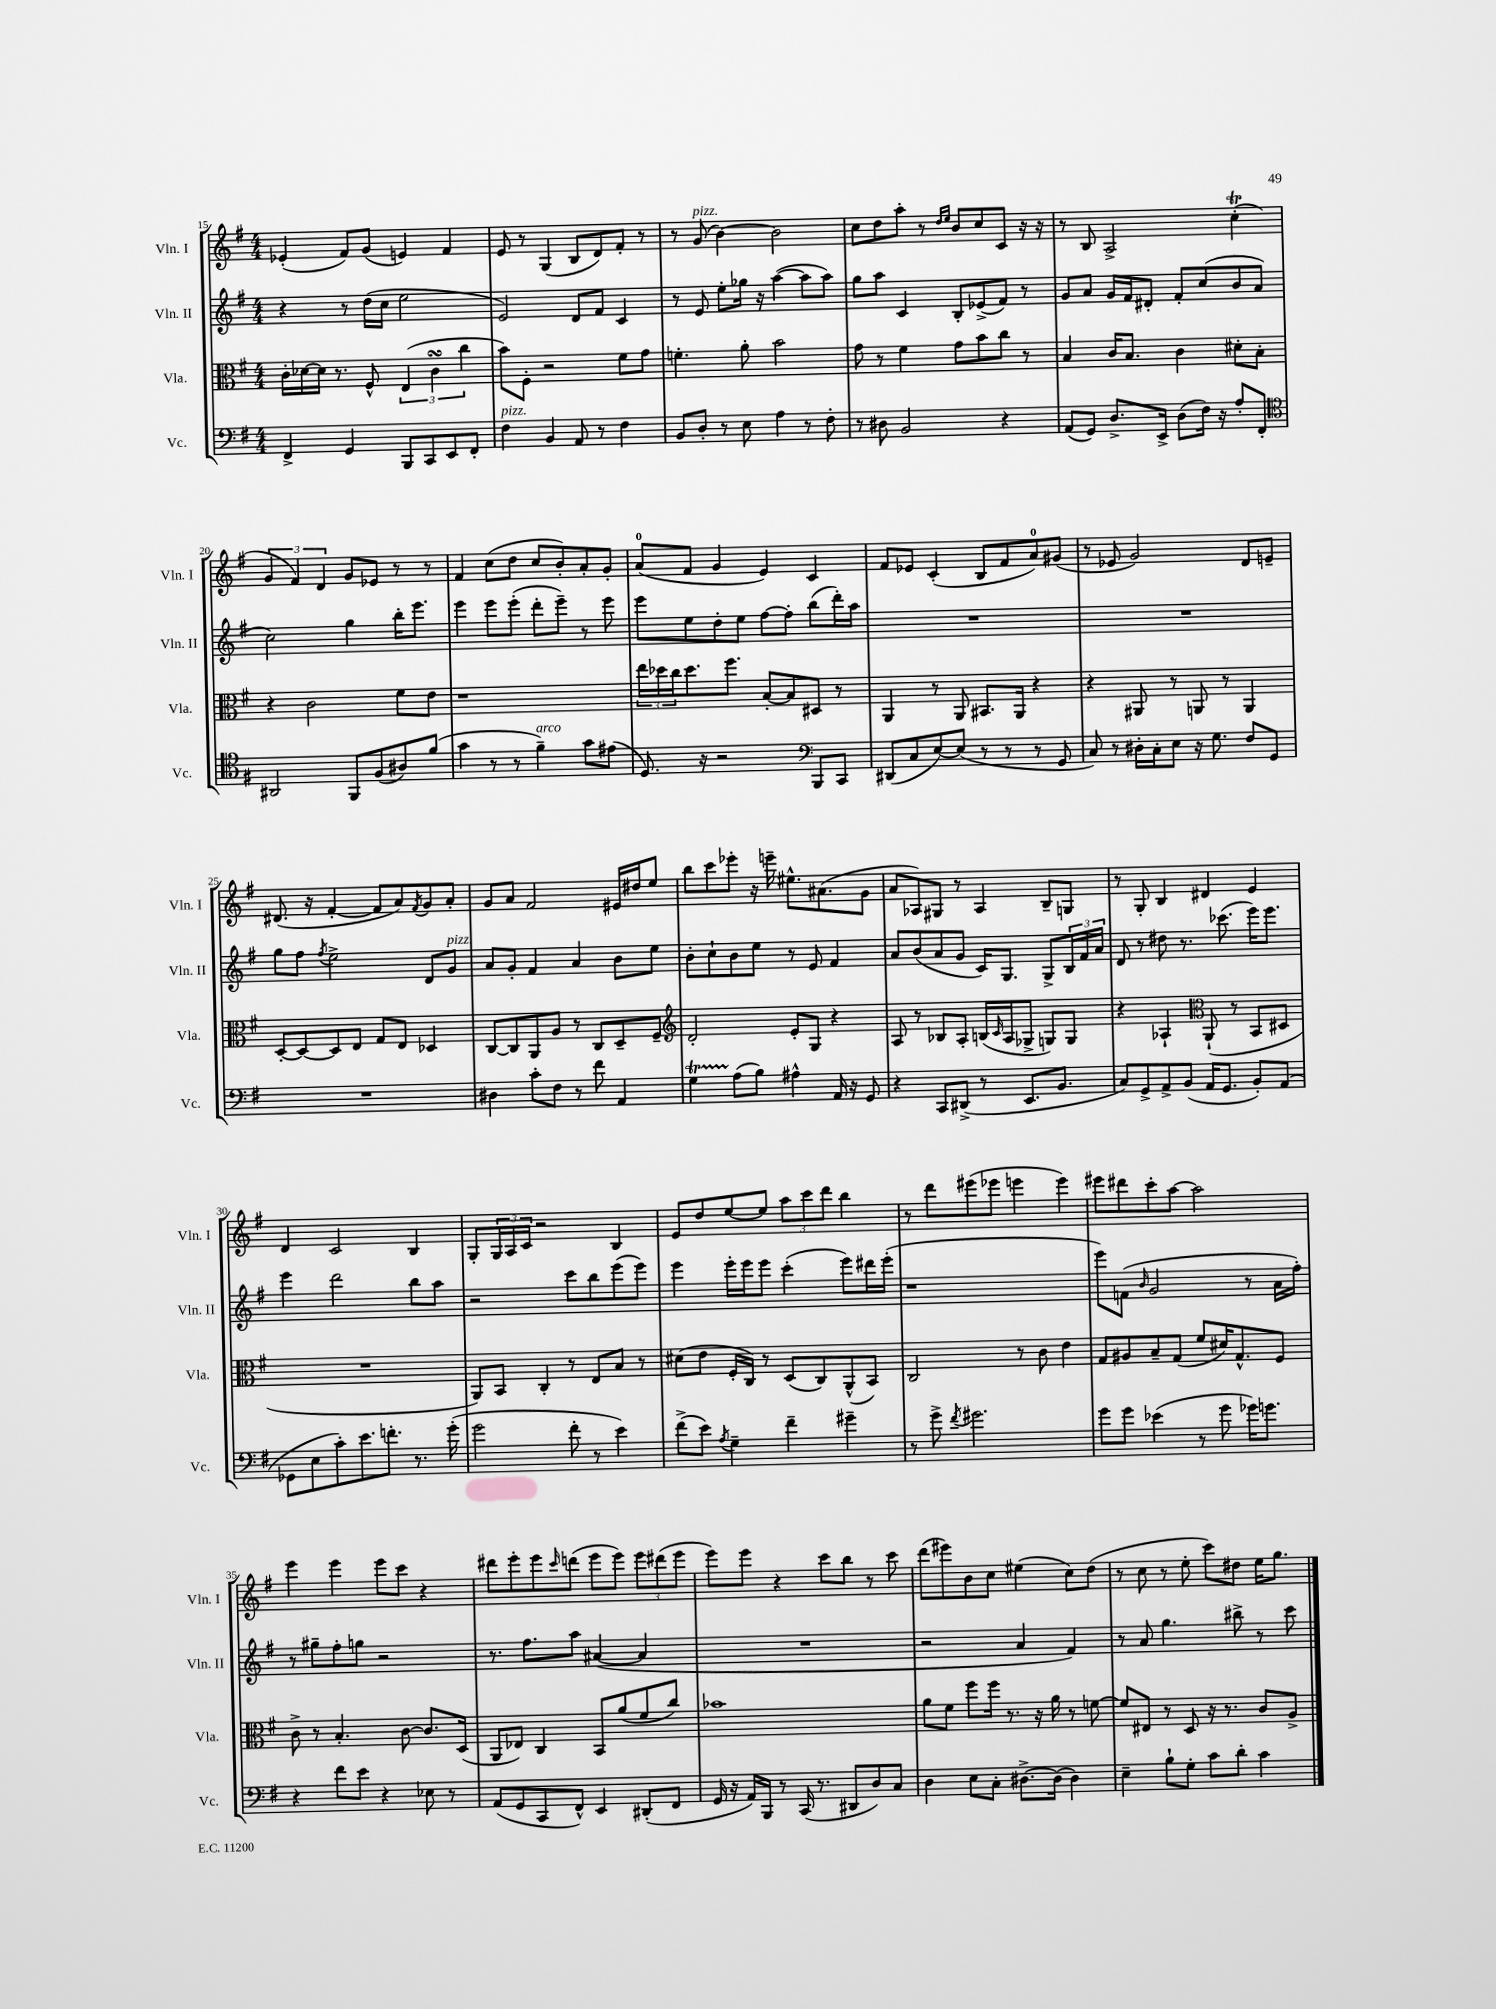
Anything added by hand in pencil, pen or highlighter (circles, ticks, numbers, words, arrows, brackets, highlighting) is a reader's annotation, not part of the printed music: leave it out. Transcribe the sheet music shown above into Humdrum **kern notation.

**kern	**kern	**kern	**kern
*part4	*part3	*part2	*part1
*staff4	*staff3	*staff2	*staff1
*I"Vc.	*I"Vla.	*I"Vln. II	*I"Vln. I
*I'Vc.	*I'Vla.	*I'Vln. II	*I'Vln. I
*clefF4	*clefC3	*clefG2	*clefG2
*k[f#]	*k[f#]	*k[f#]	*k[f#]
*M4/4	*M4/4	*M4/4	*M4/4
=15	=15	=15	=15
4FF#^/	16c'\LL	4r	(4e-X'/
.	[16d-X\	.	.
.	16d-\JJ]	.	.
.	8.r	.	.
4GG/	.	8r	8f#/L)
.	8F#^^/	(16dd\LL	(8g/J
.	.	16cc\JJ	.
8BBB/L	(6E/	2ee\	4en/)
8CC/	.	.	.
.	6csSSs\	.	.
8EE/	.	.	4f#/
.	6cc\	.	.
8FF#'/J	.	.	.
=16	=16	=16	=16
!LO:TX:a:i:t=pizz.	!	!	!
4F#\	8b\L)	2e/)	8e/
.	8F#'\J	.	8r
4BB/	2r	.	(4G/
8AA/	.	8d/L	8B/L
8r	.	8f#/J	8d/)
4F#\	8f#\L	4c/	8f#'/J
.	8g\J	.	8r
=17	=17	=17	=17
8BB/L	4.fn'\	8r	8r
!	!	!	!LO:TX:a:i:t=pizz.
8D'/J	.	8e/	(8g/
8r	.	8ee'\L	[4b\)
8E\	8a'\	16gg-X\Jk	.
.	.	16r	.
4A\	2b\	([4aa\	2b\]
8r	.	8aa\L]	.
8F#'\	.	8aa\J)	.
=18	=18	=18	=18
8r	8g\	8gg\L	8cc\L
8D#X\	8r	8aa\J	8dd\
2BB/	4f#\	4c/	8aa'\J
.	.	.	8r
.	.	.	16qqdd/LL
.	.	.	16qqee/JJ
.	8g\L	8B'/L	8b/L
.	8b\	(8e-X^/	8cc/
4r	8cc\J	8f#/J)	8c/J
.	8r	8r	16r
.	.	.	16r
=19	=19	=19	=19
(8AA/L	4B/	8g/L	8r
8GG/J)	.	8a/J	8B/
8.D^/L	16c/KL	16g/LL	2A^/
.	8.B/J	16f#/J	.
.	.	8d#X'/J	.
16EE^/Jk	.	.	.
(8D\L	4c\	8f#'/L	.
16F#\Jk)	.	(8cc/	.
16r	.	.	.
8A'/L	8d#X'\L	8b/	(4ccT'\
8FF#'/J	8B'\J	8a/J	.
!!LO:LB:g=z
=20	=20	=20	=20
*clefC4	*	*	*
2AA#X/	4r	2cc\)	6g/
.	.	.	6f#/)
.	2c\	.	.
.	.	.	6d/
8FF#/L	.	4gg\	8g/L
(8F#/	.	.	8e-X/J
8A#X/)	8f#\L	16bb'\KL	8r
.	.	8.eee\J	.
(8f#/J	8e\J	.	8r
=21	=21	=21	=21
4g\	1r	4eee\	4f#/
8r	.	8eee\L	(8cc\L
8r	.	(8eee'\J	8dd\J
!LO:TX:a:i:t=arco	!	!	!
4f#~\)	.	8ddd'\L	8cc/L
.	.	8eee~\J)	8b'/)
8g\L	.	8r	8a'/
(8e#X\J	.	8eee\	8g'/J
=22	=22	=22	=22
8.D/)	24ee\LL	8eee\L	(8a/L
.	24dd-X\	.	.
.	24cc\J	.	.
.	8.dd-\	8ee\	8f#/J
16r	.	.	.
2r	.	8dd'\	4g/
.	8.ff#\J	.	.
.	.	8ee\J	.
.	[8B'/L	[8ff#\L	4e/)
.	8B/]	8ff#'\J]	.
*clefF4	*	*	*
8BBB/L	8D#X/J	(8bb\L	4c/
8CC/J	8r	16ddd'\L)	.
.	.	16aa\JJ	.
=23	=23	=23	=23
(8DD#X/L	4AA/	1r	8f#/L
8C/	.	.	8e-X/J
[8E/)	8r	.	(4c'/
(8E/J]	8AA/	.	.
8r	8.BB#X/L	.	8B/L
8r	.	.	8f#/
.	16AA/Jk	.	.
8r	4r	.	8a/)
8GG/	.	.	(8g#X/J
=24	=24	=24	=24
8C/)	4r	1r	8r
8r	.	.	8e-X/
16D#X'\LL	8AA#X/	.	2g/)
16C'\J	.	.	.
8E\J	8r	.	.
16r	8AAn/	.	.
8.G\	.	.	.
.	8r	.	.
8F#/L	4AA/	.	8d/L
8GG/J	.	.	8en~/J
!!LO:LB:g=z
=25	=25	=25	=25
1r	[8D'/L	8gg\L	(8.d#X/
.	8D/_	8ff#\J	.
.	.	.	16r
.	.	8qff#/	.
.	8D/]	2ee^\	[4f#'/
.	8E/J	.	.
.	8G/L	.	8f#/L]
.	8E/J	.	8a/)
.	.	.	8qf#/
.	4D-X/	8d/L	8g/
!	!	!LO:TX:a:i:t=pizz.	!
.	.	8g/J	8a'/J
=26	=26	=26	=26
4D#X\	[8C/L	8a/L	8g/L
.	8C/]	8g'/J	8a/J
8c'\L	8AA/	4f#/	2f#/
8F#\J	8A/J	.	.
8r	8r	4a/	.
8f#\	8C/L	.	.
4AA/	8D~/	8b\L	16e#X/LL
.	.	.	16dd#X/J
.	8F#~/J	8ee\J	8ee/J
=27	=27	=27	=27
*	*clefG2	*	*
4GT\	2d'/	8b'\L	8bb\L
.	.	8cc`\	8ccc\
(8A\L	.	8b\	8eee-X'\J
8B\J)	.	8ee\J	16r
.	.	.	16eeen~\
4A#X^^\	8e'/L	8r	8.ee#X^^\L
.	8G/J	8e/	.
.	.	.	(8.a#X\
16AA/	4r	4f#/	.
16r	.	.	.
8GG/	.	.	8g\J
=28	=28	=28	=28
4r	8A/	8a/L	8a/L
.	8r	(8b/	8A-X/)
8CC/L	8B-X/L	8a/	8G#X/J
(8DD#X^/J	8A'/J	8g/J	8r
8r	(16Bn/LL	16c/KL)	4A-/
.	16qqc/	.	.
.	16A/J	8.G/J	.
8.EE/L	8G-X^/J	.	.
.	8Gn/L)	8G^/L	8B~/L
8.BB/J	.	.	.
.	8G/J	24B/L	8Gn/J
.	.	24f#/	.
.	.	24a/JJ	.
=29	=29	=29	=29
8C/L)	4r	8d/	8r
8GG^/	.	8r	8G'/
8AA^/	4A-X`/	8dd#X\	4B/
(8BB/J	.	8.r	.
*	*clefC3	*	*
16AA/KL	(8AA`/	.	4d#X/
8.GG/J	.	(8.ccc-X\	.
.	8r	.	.
8BB'/L)	8BB/L	16eee\KL)	4e/
.	.	8.eee\J	.
(8AA/J	8D#X/J	.	.
!!LO:LB:g=z
=30	=30	=30	=30
8GG-X\L	1r	4eee\	4d/
8E\	.	.	.
8c'\)	.	2ddd\	2c/
8.e\	.	.	.
8.fn'\J	.	.	.
8.r	.	8bb\L	4B/
.	.	8aa\J	.
(16g'\	.	.	.
=31	=31	=31	=31
2g\	8AA/L)	2r	8G'/L
.	8BB/J	.	24G/L
.	.	.	24A/
.	.	.	24c/JJ
.	4C'/	.	2r
8f#'\	8r	8ccc\L	.
8r	8E/L	8bb\	.
4e\)	8B/J	(8eee\	4B/
.	8r	8eee\J)	.
=32	=32	=32	=32
(8f#^\L	(8d#X\L	4eee\	8e/L
8e\J)	8e\J	.	8dd/
8qA/	.	.	.
4G~\	16F#'/LL	16eee'\LL	[8ee/
.	16C/JJ)	16eee\J	.
.	8r	8eee\J	8ee/J]
4f#~\	(8D/L	(4ccc'\	12aa\L
.	.	.	12ccc\
.	8C/)	.	.
.	.	.	12ddd\J
4g#X~\	(8AA^^/	8eee\L)	4bb\
.	8BB/J)	16ddd#X\L	.
.	.	(16eee'\JJ	.
=33	=33	=33	=33
8r	2C/	1r	8r
8g^\	.	.	8ddd\L
8qf#/	.	.	.
2.g#X\	.	.	(8eee#X\
.	.	.	8eee-X\J
.	8r	.	4eeen\
.	8c\	.	.
.	4e\	.	4eee\)
=34	=34	=34	=34
8g\L	8G/L	8eee\L)	8eee#X\L
8g\J	8A#X/	(8fn\J	8ddd#X\
.	.	16qqb/	.
(4e-X\	8B~/	2g/	8ccc'\
.	(8G/J	.	[8aa\J
8r	8f#/L	.	2aa\]
8g\	16d#X/K)	.	.
.	8.G^^/	.	.
16g-X\KL)	.	8r	.
8.gn\J	.	.	.
.	8F#/J	16a\LL	.
.	.	16ff#'\JJ)	.
!!LO:LB:g=z
=35	=35	=35	=35
4r	8c^\	8r	4eee\
.	8r	8gg#X~\L	.
8f#\L	4.B'/	8ff#'\	4eee\
8e\J	.	8ggn\J	.
4r	.	2r	8eee\L
.	[8c\	.	8ccc\J
8E-X\	8.c/L]	.	4r
8r	.	.	.
.	(16D/Jk	.	.
=36	=36	=36	=36
(8AA/L	8AA/L	8.r	8ddd#X\L
8GG/	8E-X/J)	.	8eee'\
.	.	8.ff#\L	.
8CC/	4C/	.	8eee\
.	.	.	16qqccc/
8FF#^^/J)	.	8aa\J	(8dddn\J
4EE/	8BB/L	([4a#X/	8eee\L
.	(8a/	.	8eee\J)
(8DD#X'/L	8f#/	4a#/]	12eee\L
.	.	.	(12ddd#X\
8FF#/J	8cc/J)	.	.
.	.	.	12eee\J
=37	=37	=37	=37
16GG/	1b-X	1r	8eee\L)
16r	.	.	.
16AA/LL)	.	.	8eee\J
16BBB/JJ	.	.	.
8r	.	.	4r
(16CC/	.	.	.
8.r	.	.	.
.	.	.	8ccc\L
8DD#X/L	.	.	8bb\J
8D/)	.	.	8r
8C/J	.	.	8ccc\
=38	=38	=38	=38
4D\	8a\L	2r	(8ddd\L
.	8f#\J	.	8eee#X\)
8E\L	8ff#\L	.	8b\
8C'\J	16ff#\Jk	.	8cc\J
.	8.r	.	.
[8.D#X^\L	.	4a/	(4ee#X\
.	16r	.	.
(16D#\Jk]	16a\	.	.
4D#\)	8r	4f#/)	8cc\L)
.	[8fn\	.	(8dd\J
=39	=39	=39	=39
4E~\	8f/L]	8r	8r
.	8E#X/J	8a/	8cc\
8B`\L	8r	4.gg\	8r
8G'\J	8D/	.	8ee'\
8c\L	16r	.	8ccc\L)
.	8.r	.	.
8d'\J	.	8bb#X^\	8dd#X\J
4c\	8c/L	8r	16ee\KL
.	.	.	8.gg\J
.	8A^/J	8ccc\	.
==	==	==	==
*-	*-	*-	*-
